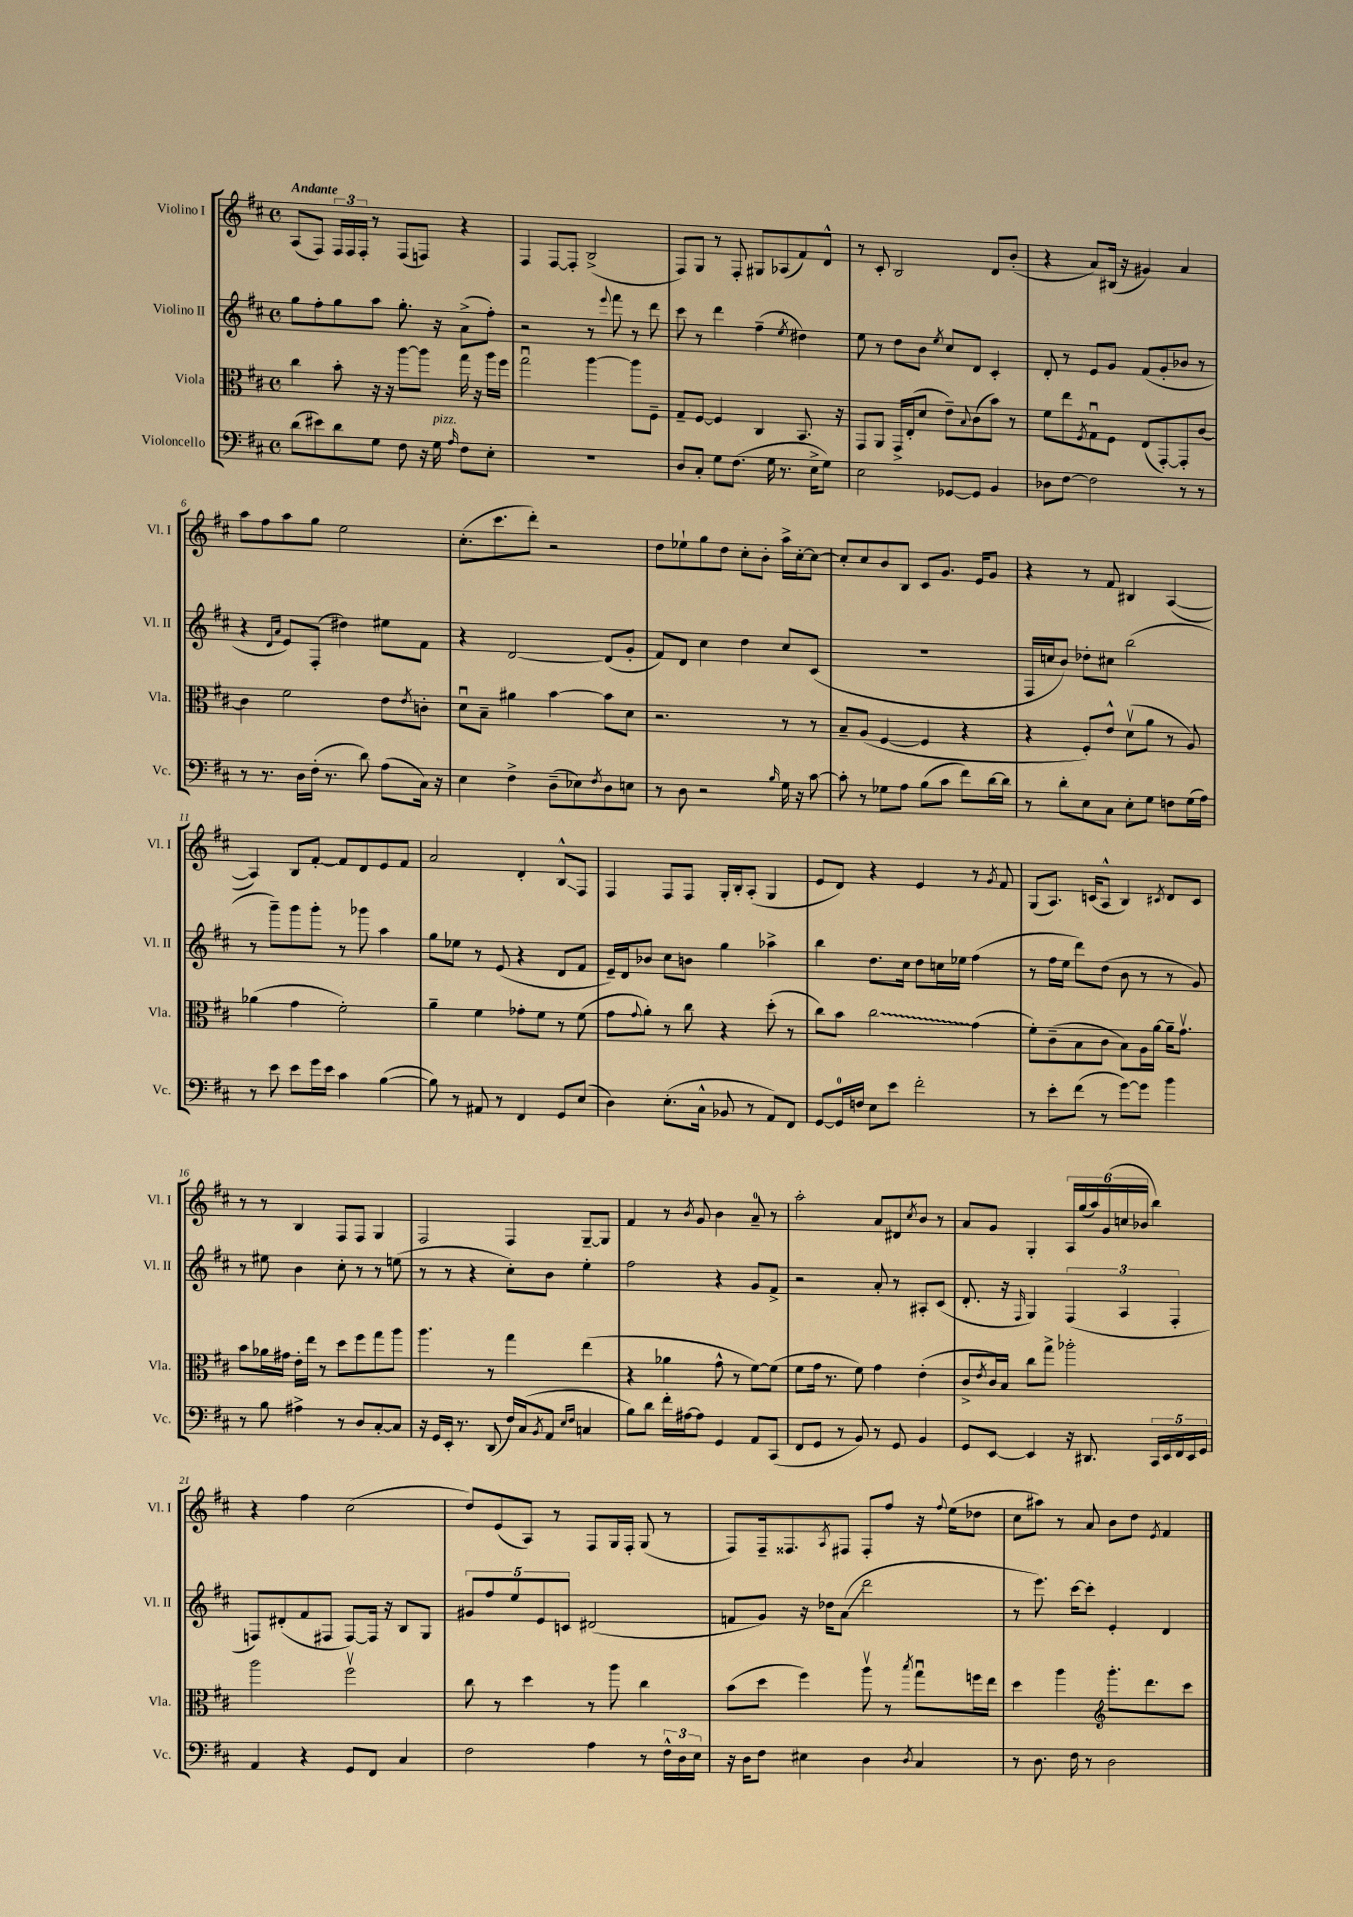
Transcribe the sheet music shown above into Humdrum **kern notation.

**kern	**kern	**kern	**kern
*staff4	*staff3	*staff2	*staff1
*clefF4	*clefC3	*clefG2	*clefG2
*k[f#c#]	*k[f#c#]	*k[f#c#]	*k[f#c#]
*M4/4	*M4/4	*M4/4	*M4/4
*met(c)	*met(c)	*met(c)	*met(c)
(8d\L	4cc#\	8gg\L	(8A/L
8e#\)	.	8ff#'\	8F#/J)
8d\	8b'\	8gg\	24F#/LL
.	.	.	24F#/
.	.	.	24F#'/JJ
8G\J	16r	8aa\J	8r
.	16r	.	.
8F#\	[8aa\L	8.gg'\	(8F#/L
16r	8aa\]J	.	8F/J)
16G\	.	16r	.
16qqA/	.	.	.
8F#\L	16gg\	(8a^\L	4r
.	16r	.	.
8E'\J	16aa\LL	8ff#'\J)	.
.	16ff#\JJ	.	.
=	=	=	=
1r	2ggu\	2r	4F#/
.	.	.	[8F#/L
.	.	.	8F#'/]J
.	[4aa\	8r	(2B^/
.	.	8qqeee/	.
.	.	8fff#\	.
.	8aa\]L	8r	.
.	8F#~\J	8ddd\	.
=	=	=	=
8D/L	8G~/L	8ccc#\	8F#/L)
8C#'/J	[8F#/J	8r	8G/J
8G\L	4F#/]	4ddd\	8r
(8.F#\J	.	.	8F#'/
.	4C#/	(4ff#~\	8G#/L
16G\	.	.	.
8.r	.	.	(8A-/
.	.	8qee/	.
.	8.BB/	4dd#\)	8f#/)
16E^\LK	.	.	.
8G\J)	.	.	8d^^/J
.	16r	.	.
=	=	=	=
2E\	8GG/L	8ee\	8r
.	8AA/J	8r	8c#'/
.	16GG^/LL	8dd\L	2B/
.	(16E'/J	.	.
.	8d/J	8b\J	.
.	.	8qee/	.
[8GG-/L	8e~\L)	8cc#/L	.
.	8qqB/	.	.
8GG-/]J	(8c#\	8d/J	.
4BB/	8b\J)	4c#'/	8d/L
.	8r	.	(8b'/J
=	=	=	=
8D-\L	8f#\L	8d'/	4r
[8F#\J	8ee\	8r	.
.	8qF#/	.	.
2F#\]	8Gu\	8e/L	8a/L)
.	8F#\J	8g/J	(16B#/Jk
.	.	.	16r
.	(8E/L	(8f#/L	4g#/)
.	[8GG'/)	8g'/	.
8r	8GG'/]	8b-/J	4a/
8r	[8c#/J	8r	.
=	=	=	=
8r	4c#\]	4r	8aa\L
8.r	.	.	8ff#\
.	.	16qqd/LL	.
.	.	16qqa/JJ	.
.	2f#\	8e/L)	8aa\
16D\LL	.	.	.
(16F#'\JJ	.	(8F#'/J	8gg\J
8.r	.	.	.
.	.	4dd#\)	2ee\
8d\)	.	.	.
(8A\L	8e\L	8ee#\L	.
.	8qe/	.	.
16C#\Jk)	8c'\J	8f#\J	.
16r	.	.	.
=	=	=	=
4E\	8du\L	4r	(8.cc#'\L
.	8B~\J	.	.
.	.	.	8.ccc#\
4F#^\	4a#\	[2d/	.
.	.	.	8ddd'\J)
(8D~\L	[4b\	.	2r
8E-\)	.	.	.
8qF#/	.	.	.
8D\	8b\]L	(8d/]L	.
8E\J	8d\J	8g'/J	.
=	=	=	=
8r	2.r	8f#/L)	8dd\L
8D\	.	8d/J	8ee-`\
2r	.	4cc#\	8gg\
.	.	.	8dd\J
.	.	4dd\	8cc#'\L
.	.	.	8b'\J
16qqB/	.	.	.
16G\	8r	8cc#/L	16aa^\LL
16r	.	.	[16cc#'\J
[8c#\	8r	(8c#/J	8cc#\_J
=	=	=	=
8c#'\]	8B~/L	1r	8cc#'/]L
8r	(8A/J	.	8cc#/
8G-\L	[4F#/	.	8b/
8A\J	.	.	8B/J
(8B\L	4F#/]	.	8c#/L
8c#\J	.	.	8.g/J
8f#\L)	4r	.	.
.	.	.	16e/LK
[16d\L	.	.	8g/J
16d\]JJ	.	.	.
=	=	=	=
8r	4r	16F#/LL	4r
.	.	16cc/J	.
8d'\L	.	8b/J)	.
8E\	8F#'/L)	8dd-'\L	8r
8C#\J	8e^^/J	8cc#\J	8f#/
8E'\L	(8dv\L	(2bb\	4B#/
8G\J	8a\J	.	.
8F\L	8r	.	([4A/
(16G\L	8A/)	.	.
16A\JJ)	.	.	.
=	=	=	=
8r	(4a-\	8r	4A/])
8e\	.	8ggg~\L)	.
8e\L	4g\	8ggg\	8B/L
16g\L	.	8ggg'\J	[8f#'/J
16e\JJ	.	.	.
4c#\	2f#'\)	8r	8f#/]L
.	.	8ggg-\	8d/
([4B\	.	4aa\	8e/
.	.	.	8f#/J
=	=	=	=
8B\])	4a~\	8gg\L	2a/
8r	.	8ee-\J	.
8AA#/	4f#\	8r	.
8r	.	(8e/	.
4FF#/	8g-'\L	4r	4d'/
.	8f#\J	.	.
8GG/L	8r	8d/L	8B^^/L
(8E/J	(8f#\	8f#/J	8F#/J
=	=	=	=
4D\)	8g\L	16e~/LL)	4F#/
.	.	16d/J	.
.	8qqg/	.	.
.	8a'\J)	8b-/J	.
(8.E'\L	8r	8cc#\L	8F#/L
.	8cc#\	8b\J	8F#/J
16C#^^\Jk	.	.	.
8BB-/	4r	4gg\	16G'/LL
.	.	.	16B'/J
8r	.	.	(8A'/J
8AA/L)	(8dd'\	4aa-^\	4G/
8FF#/J	8r	.	.
=	=	=	=
[8GG/L	8cc#\L)	4bb\	8e/L
16GG/]L	8b\J	.	8d/J)
16F/JJ	.	.	.
8E\L	2cc#\	8.dd\L	4r
8e\J	.	.	.
.	.	16cc#\Jk	.
2f#'\	.	8dd\L	4e/
.	.	16cc\L	.
.	.	16ee-\JJ	.
.	(4g\	(4ff#\	8r
.	.	.	8qg/
.	.	.	8f#/
=	=	=	=
8r	8f#'\L)	8r	(8G/L
8e'\L	(8c#~\	16ff#\LL	8.A/J)
.	.	16ee\JJ	.
(8f#\J	8B\	8ddd\L)	.
.	.	.	(16c/LK
8r	8c#\J	(8dd\J	8A^^/J
[8g\L)	8B\L)	8b\	4B/)
8g\]J	16A\L	8r	.
.	[16a\JJ	.	.
.	.	.	8qc#/
4b\	16a~\]LK	8r	8d/L
.	8.gv\J	.	.
.	.	8g/)	8c#/J
=	=	=	=
8r	8b\L	8r	8r
8B\	16a-\L	8ee#\	8r
.	16g#\JJ	.	.
4A#^\	16e'\LL	4b\	4B/
.	16ee\JJ	.	.
.	8r	.	.
8r	8dd\L	8cc#'\	8F#/L
8D/L	8ff#\	8r	8F#/J
[8C#'/	8gg\	8r	4G/
8C#/]J	8aa\J	(8ee\	.
=	=	=	=
16r	4.aa\	8r	2F#/
16GG/LL	.	.	.
16EE'/JJ	.	8r	.
8.r	.	.	.
.	.	4r	.
(8DD/	8r	.	.
16F#/LL)	4gg\	8cc#'\L)	4F#/
(16C#/J	.	.	.
8qBB/	.	.	.
8AA/J	.	8b\J	.
16qqE/LL	.	.	.
16qqF#/JJ	.	.	.
4C/	(4ee\	4ee'\	[8G~/L
.	.	.	8G/]J
=	=	=	=
8B\L)	4r	2ff#\	4f#/
8d\J	.	.	.
16f#'\LL	4a-\	.	8r
[16A#\J	.	.	.
.	.	.	8qb/
8A#\]J	.	.	8g/
4GG/	8g^^\	4r	4b\
.	8r	.	.
8AA/L	[8f#\L)	8g/L	8a~/
(8CC#/J	(8f#\]J	8f#^/J	8r
=	=	=	=
8FF#/L	8f#\L	2r	2aa'\
8GG/J	16g\Jk	.	.
.	8.r	.	.
8r	.	.	.
8BB/)	8f#\)	.	.
8r	4g\	8a'/	8a/L
8GG/	.	8r	8d#/
.	.	.	8qcc#/
4BB/	(4e'\	8A#'/L	8b/J
.	.	(8c#/J	8r
=	=	=	=
8GG/L	8c#^/L	8.d'/	8a/L
.	8qe/	.	.
[8EE/J	16c#/L	.	8g/J
.	16B/JJ)	16r	.
.	.	16qqF#/	.
4EE/]	8cc#\L	4G/)	4G'/
.	8gg^\J	.	.
16r	2aa-'\	(6F#/	24A/LL
.	.	.	(24gg/
8.DD#/	.	.	.
.	.	.	24aa/)
.	.	.	(24g/
.	.	6A/	24cc/
.	.	.	24b-/JJ
20CC#/LL	.	.	4bb\)
20EE/	.	.	.
.	.	6F#'/	.
20FF#/	.	.	.
20EE/	.	.	.
20GG/JJ	.	.	.
=	=	=	=
4AA/	2aa\	8F/L)	4r
.	.	(8d#'/	.
4r	.	8f#/	4ff#\
.	.	8F#/J	.
8GG/L	2ff#v\	[8F#/L)	(2cc#\
8FF#/J	.	16F#/]Jk	.
.	.	16r	.
4C#/	.	8B/L	.
.	.	8G/J	.
=	=	=	=
2F#\	8cc#\	10g#/L	8dd/L)
.	.	10ff#/	.
.	8r	.	(8e/
.	.	10ee/	.
.	4dd\	.	8A/J)
.	.	10e/	.
.	.	.	8r
.	.	10c/J	.
4A\	8r	(2d#/	8F#/L
.	8aa\	.	16G/L
.	.	.	16F#'/JJ
8r	4cc#\	.	(8G/
24F#^^\LL	.	.	8r
24D\	.	.	.
24E\JJ	.	.	.
=	=	=	=
16r	(8b\L	8f/L	8F#/L)
16D\LK	.	.	.
8F#\J	8dd\J	8g/J)	16F#~/k
.	.	.	8.F##/
4E#\	4ff#\)	16r	.
.	.	16dd-\LK	.
.	.	.	8qA/
.	.	(8a\J	8F#/J
4D\	8aav\	2ddd\	8F#'/L
.	8r	.	8ff#/J
8qD/	8qbb/	.	.
4C#/	8ggu\L	.	16r
.	.	.	8qqff#/
.	.	.	(16ee\LK
.	16ff\L	.	8dd-\J
.	16ee\JJ	.	.
=	=	=	=
8r	4dd\	8r	8cc#\L
8.D\	.	8.eee\)	8aa#\J)
.	4aa\	.	8r
16F#\	.	[16ccc#\LK	.
8r	.	8ccc#'\]J	8a/
*	*clefG2	*	*
2D\	8.ggg'\L	4e'/	8b\L
.	.	.	8dd\J
.	8.ddd\	.	.
.	.	.	8qe/
.	.	4d/	4f#/
.	8ccc#\J	.	.
==	==	==	==
*-	*-	*-	*-
